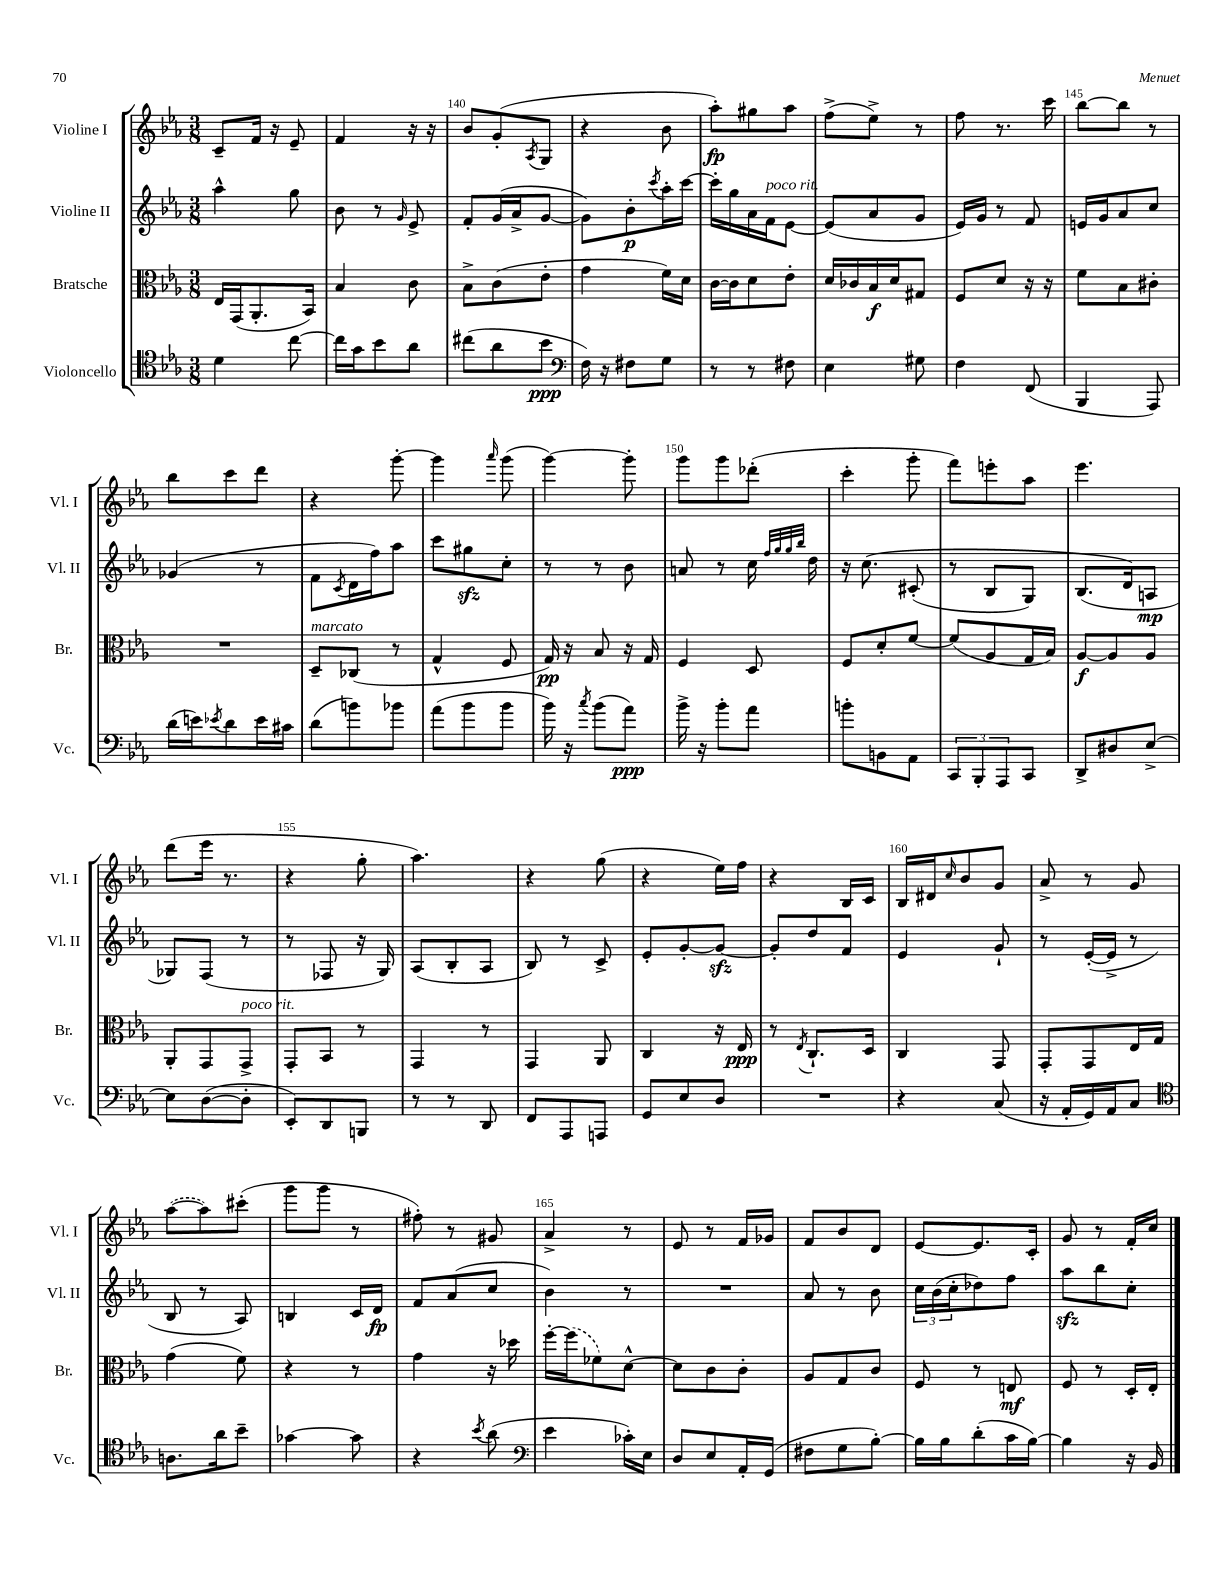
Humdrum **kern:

**kern	**kern	**kern	**kern
*staff4	*staff3	*staff2	*staff1
*clefC4	*clefC3	*clefG2	*clefG2
*k[b-e-a-]	*k[b-e-a-]	*k[b-e-a-]	*k[b-e-a-]
*M3/8	*M3/8	*M3/8	*M3/8
4d	16E-	4aa-^^	8c~
.	(16GG	.	.
.	8.AA-'	.	16f
.	.	.	16r
[8cc	.	8gg	8e-~
.	16BB-)	.	.
=	=	=	=
16cc]	4B-	8b-	4f
16g	.	.	.
8b-	.	8r	.
.	.	16qqg	.
8a-	8c	8e-^	16r
.	.	.	16r
=	=	=	=
(8cc#	8B-^	8f'	8b-
8a-	(8c	(16g	(8g'
.	.	16a-^	.
.	.	.	8qA-
8b-	8e-'	[8g	8G
=	=	=	=
*clefF4	*	*	*
16F)	4g	8g])	4r
16r	.	.	.
8F#	.	8b-'	.
.	.	8qccc	.
8G	16f)	16aa-'	8b-
.	16d	[16ccc	.
=	=	=	=
8r	[16c	16ccc']	8aa-')
.	16c]	16gg	.
8r	8d	16a-	8gg#
.	.	16f	.
8F#	8e-'	[8e-	8aa-
=	=	=	=
4E-	16d	(8e-]	(8ff^
.	16c-	.	.
.	16B-	8a-	8ee-^)
.	16d	.	.
8G#	8G#	8g	8r
=	=	=	=
4F	8F	16e-)	8ff
.	.	16g	.
.	8d	8r	8.r
(8FF	16r	8f	.
.	16r	.	16ccc
=	=	=	=
4BBB-	8f	16e	[8bb-
.	.	16g	.
.	8B-	8a-	8bb-]
8AAA-)	8c#'	8cc	8r
=	=	=	=
(16d	4.r	(4g-	8bb-
16e)	.	.	.
8qe-	.	.	.
8d	.	.	8ccc
16e-	.	8r	8ddd
16c#	.	.	.
=	=	=	=
(8d	8D~	8f	4r
.	.	8qc	.
8b)	(8C-	16d	.
.	.	16ff)	.
8b-	8r	8aa-	[8ggg'
=	=	=	=
(8a-	4G^^	8ccc	4ggg]
8b-	.	8gg#	.
.	.	.	16qqaaa-
8b-	8F	8cc'	(8ggg
=	=	=	=
16b-)	16G)	8r	[4ggg)
16r	16r	.	.
8qcc	.	.	.
(8b-	8B-	8r	.
8a-)	16r	8b-	8ggg']
.	16G	.	.
=	=	=	=
16b-^	4F	8a	8ggg
16r	.	.	.
8b-'	.	8r	8ggg
8a-	8D	16cc	(8ddd-'
.	.	32qqff	.
.	.	32qqgg	.
.	.	32qqgg	.
.	.	32qqbb-	.
.	.	16dd	.
=	=	=	=
8b'	8F	16r	4ccc'
.	.	&(8.cc	.
8BB	8d'	.	.
8AA-	[8f	(8c#'	8ggg'
=	=	=	=
12CC	(8f]	8r	8fff)
12BBB-'	.	.	.
.	8A-	8B-	8eee'
12AAA-	.	.	.
8CC	16G	8G)	8aa-
.	16B-)	.	.
=	=	=	=
8DD^	[8A-	(8.B-	4.eee-
8D#	8A-]	.	.
.	.	16d&)	.
[8E-^	8A-	8A	.
=	=	=	=
8E-]	8AA-'	8G-)	(8ddd
([8D	8GG	(8F	16eee-
.	.	.	8.r
8D']	8GG^	8r	.
=	=	=	=
8EE-')	8GG'	8r	4r
8DD	8BB-	8F-	.
8BBB	8r	16r	8gg'
.	.	16G)	.
=	=	=	=
8r	4GG	(8A-	4.aa-)
8r	.	8B-'	.
8DD	8r	8A-	.
=	=	=	=
8FF	4GG	8B-)	4r
8AAA-	.	8r	.
8AAA	8AA-	8c^	(8gg
=	=	=	=
8GG	4C	8e-'	4r
8E-	.	[8g'	.
8D	16r	8g_	16ee-)
.	16E-	.	16ff
=	=	=	=
4.r	8r	8g']	4r
.	8qE-	.	.
.	8.C`	8dd	.
.	.	8f	16B-
.	16D	.	16c
=	=	=	=
4r	4C	4e-	16B-
.	.	.	16d#
.	.	.	16qqcc
.	.	.	8b-
(8C	8GG	8g`	8g
=	=	=	=
16r	8GG'	8r	8a-^
16AA-'	.	.	.
16GG)	8GG	([16e-'	8r
16AA-	.	16e-^]	.
8C	16E-	8r	8g
.	16G	.	.
=	=	=	=
*clefC4	*	*	*
8.A	(4g	8B-	([8aa-
.	.	8r	8aa-])
16a-	.	.	.
8b-~	8f)	8A-)	(8ccc#'
=	=	=	=
[4g-	4r	4B	8ggg
.	.	.	8ggg
8g-]	8r	16c	8r
.	.	16d	.
=	=	=	=
4r	4g	8f	8ff#')
.	.	(8a-	8r
8qb-	.	.	.
(8a-	16r	8cc	8g#
.	16dd-	.	.
=	=	=	=
*clefF4	*	*	*
4e-	[16ff'	4b-)	4a-^
.	(16ff]	.	.
.	8f-)	.	.
16c-')	[8d^^	8r	8r
16E-	.	.	.
=	=	=	=
8D	8d]	4.r	8e-
8E-	8c	.	8r
16AA-'	8c'	.	16f
(16GG	.	.	16g-
=	=	=	=
8F#	8A-	8a-	8f
8G	8G	8r	8b-
[8B-')	8c	8b-	8d
=	=	=	=
16B-]	8F	24cc	[8e-
.	.	(24b-	.
16B-	.	.	.
.	.	24cc'	.
(8d'	8r	8dd-)	8.e-]
16c	8E	8ff	.
[16B-)	.	.	16c'
=	=	=	=
4B-]	8F	8aa-	8g
.	8r	8bb-	8r
16r	16D'	8cc'	16f'
16BB-	16E-'	.	16cc
==	==	==	==
*-	*-	*-	*-
